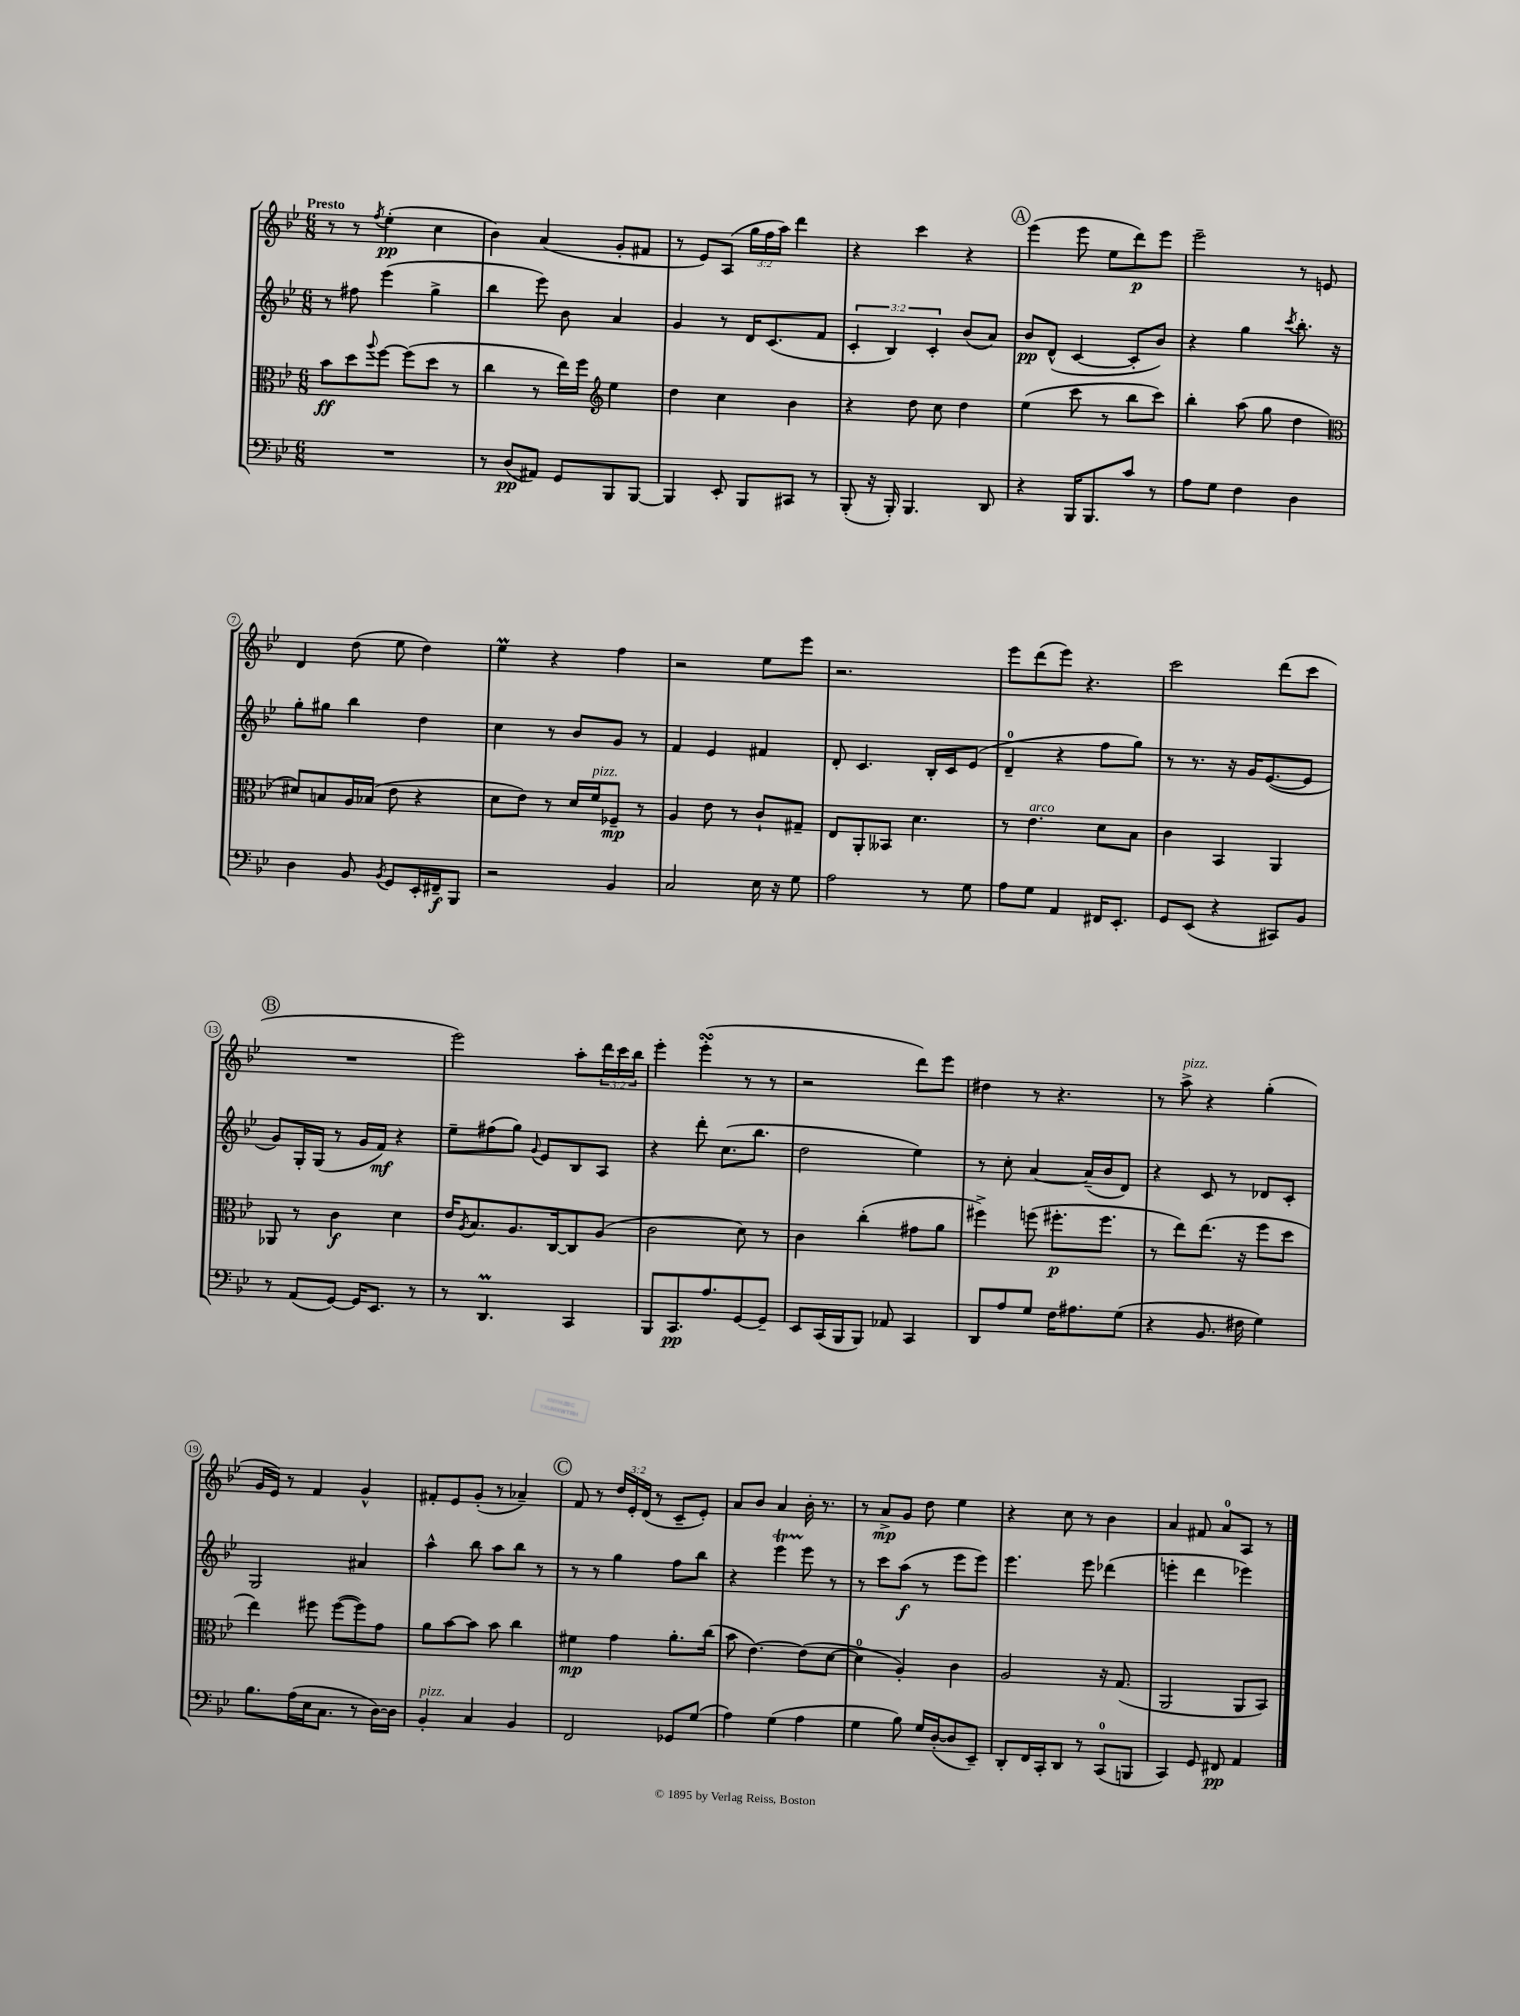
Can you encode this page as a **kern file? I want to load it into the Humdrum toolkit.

**kern	**dynam	**kern	**dynam	**kern	**dynam	**kern	**dynam
*part4	*part4	*part3	*part3	*part2	*part2	*part1	*part1
*staff4	*staff4	*staff3	*staff3	*staff2	*staff2	*staff1	*staff1
*clefF4	*	*clefC3	*	*clefG2	*	*clefG2	*
*k[b-e-]	*	*k[b-e-]	*	*k[b-e-]	*	*k[b-e-]	*
*M6/8	*	*M6/8	*	*M6/8	*	*M6/8	*
=1	=1	=1	=1	=1	=1	=1	=1
!	!	!	!	!	!	!LO:TX:a:B:t=Presto	!
2.r	.	8b-\L	ff	8r	.	8r	.
.	.	8dd\	.	8ff#X\	.	8r	.
.	.	8qqaa/	.	.	.	8qff/	.
.	.	[8ff\J	.	(4eee-\	.	(4ee-'\	pp
.	.	(8ff\L]	.	.	.	.	.
.	.	8dd\J	.	4gg^\	.	4cc\	.
.	.	8r	.	.	.	.	.
=2	=2	=2	=2	=2	=2	=2	=2
8r	.	4cc\	.	4bb-\	.	4b-\)	.
(8D/L	pp	.	.	.	.	.	.
8AA#X/J)	.	8r	.	8eee-\)	.	(4a/	.
8GG/L	.	16ee-\LL)	.	8b-\	.	.	.
.	.	16ff\JJ	.	.	.	.	.
*	*	*clefG2	*	*	*	*	*
8BBB-/	.	4ee-\	.	4a/	.	8g'/L	.
[8BBB-/J	.	.	.	.	.	8f#X/J	.
=3	=3	=3	=3	=3	=3	=3	=3
4BBB-/]	.	4dd\	.	4g/	.	8r	.
.	.	.	.	.	.	8e-/L)	.
8EE-'/	.	4cc\	.	8r	.	(8A/J	.
8BBB-/L	.	.	.	16d/KL	.	24gg\LL	.
.	.	.	.	.	.	24ff\	.
.	.	.	.	(8.c/	.	.	.
.	.	.	.	.	.	24aa\JJ)	.
8CC#X/J	.	4b-\	.	.	.	4ddd\	.
8r	.	.	.	8f/J	.	.	.
=4	=4	=4	=4	=4	=4	=4	=4
(8BBB-'/	.	4r	.	6c'/	.	4r	.
16r	.	.	.	.	.	.	.
.	.	.	.	6B-/)	.	.	.
16BBB-'/)	.	.	.	.	.	.	.
4.BBB-/	.	8dd\	.	.	.	4ccc\	.
.	.	.	.	6c'/	.	.	.
.	.	8cc\	.	.	.	.	.
.	.	4dd\	.	(8b-/L	.	4r	.
8DD/	.	.	.	8a/J)	.	.	.
!!LO:REH:place=s1:t=A
=5	=5	=5	=5	=5	=5	=5	=5
4r	.	(4ee-\	.	8b-/L	pp	(4eee-\	.
.	.	.	.	(8d^^/J	.	.	.
16BBB-/KL	.	8ccc\	.	[4c/	.	8eee-\	.
8.BBB-/	.	.	.	.	.	.	.
.	.	8r	.	.	.	8ee-\L	.
8c/J	.	8bb-\L	.	8c'/L]	.	8ddd\)	p
8r	.	8ccc\J)	.	8b-/J)	.	8eee-\J	.
=6	=6	=6	=6	=6	=6	=6	=6
8A\L	.	4bb-'\	.	4r	.	2eee-~\	.
8G\J	.	.	.	.	.	.	.
4F\	.	(8aa\	.	4gg\	.	.	.
.	.	8gg\	.	.	.	.	.
.	.	.	.	8qccc/	.	.	.
4D\	.	4dd\	.	8.bb-'\	.	8r	.
.	.	.	.	.	.	8en/	.
.	.	.	.	16r	.	.	.
!!LO:LB:g=z
=7	=7	=7	=7	=7	=7	=7	=7
*	*	*clefC3	*	*	*	*	*
4D\	.	8d#X/L)	.	8gg'\L	.	4d/	.
.	.	8Bn/	.	8gg#X\J	.	.	.
8BB-/	.	16A/L	.	4bb-\	.	(8dd\	.
.	.	(16B-X/JJ	.	.	.	.	.
8qBB-/	.	.	.	.	.	.	.
8GG/L	.	8e-\	.	.	.	8ee-\	.
16EE-'/L	.	4r	.	4dd\	.	4dd\)	.
16FF#X~/J	f	.	.	.	.	.	.
8BBB-/J	.	.	.	.	.	.	.
=8	=8	=8	=8	=8	=8	=8	=8
2r	.	8d\L	.	4cc\	.	4ee-M\	.
.	.	8e-\J)	.	.	.	.	.
.	.	8r	.	8r	.	4r	.
.	.	16d/LL	.	8b-/L	.	.	.
!	!	!LO:TX:a:i:t=pizz.	!	!	!	!	!
.	.	16f/J	.	.	.	.	.
4BB-/	.	8F-X~/J	mp	8g/J	.	4ff\	.
.	.	8r	.	8r	.	.	.
=9	=9	=9	=9	=9	=9	=9	=9
2C/	.	4A/	.	4f/	.	2r	.
.	.	8e-\	.	4e-/	.	.	.
.	.	8r	.	.	.	.	.
16E-\	.	8c`/L	.	4f#X/	.	8ee-\L	.
16r	.	.	.	.	.	.	.
8G\	.	8G#X~/J	.	.	.	8eee-\J	.
=10	=10	=10	=10	=10	=10	=10	=10
2A\	.	8E-/L	.	8d'/	.	2.r	.
.	.	8AA'/	.	4.c/	.	.	.
.	.	8BB--X/J	.	.	.	.	.
.	.	4.d\	.	.	.	.	.
8r	.	.	.	16B-'/LL	.	.	.
.	.	.	.	16c/J	.	.	.
8G\	.	.	.	(8e-/J	.	.	.
=11	=11	=11	=11	=11	=11	=11	=11
8A\L	.	8r	.	4d~/	.	8eee-\L	.
!	!	!LO:TX:a:i:t=arco	!	!	!	!	!
8G\J	.	4.e-\	.	.	.	(8ddd\	.
4AA/	.	.	.	4r	.	8eee-\J)	.
.	.	.	.	.	.	4.r	.
16FF#X/KL	.	8d\L	.	8ff\L	.	.	.
8.EE-'/J	.	.	.	.	.	.	.
.	.	8B-\J	.	8gg\J)	.	.	.
=12	=12	=12	=12	=12	=12	=12	=12
8GG/L	.	4c\	.	8r	.	2ccc\	.
(8EE-/J	.	.	.	8.r	.	.	.
4r	.	4BB-/	.	.	.	.	.
.	.	.	.	16r	.	.	.
.	.	.	.	16g/KL	.	.	.
.	.	.	.	([8.e-/	.	.	.
8CC#X/L)	.	4AA/	.	.	.	(8ddd\L	.
8BB-/J	.	.	.	8e-/J]	.	8ccc\J	.
!!LO:LB:g=z
!!LO:REH:place=s1:t=B
=13	=13	=13	=13	=13	=13	=13	=13
8r	.	8AA-X/	.	8g/L)	.	2.r	.
(8AA/L	.	8r	.	16G'/L	.	.	.
.	.	.	.	(16G/JJ	.	.	.
[8GG/J)	.	4c\	f	8r	.	.	.
16GG/KL]	.	.	.	16g/LL	.	.	.
8.EE-/J	.	.	.	16f/JJ)	mf	.	.
.	.	4d\	.	4r	.	.	.
8r	.	.	.	.	.	.	.
=14	=14	=14	=14	=14	=14	=14	=14
8r	.	16e-/KL	.	8ee-~\L	.	2eee-\)	.
.	.	8qA/	.	.	.	.	.
.	.	8.B-/	.	.	.	.	.
4.DDm/	.	.	.	(8ff#X\	.	.	.
.	.	8.A/	.	8gg\J)	.	.	.
.	.	.	.	8qqg/	.	.	.
.	.	.	.	8e-/L	.	.	.
.	.	[16C/k	.	.	.	.	.
4CC/	.	8C/]	.	8B-/	.	8aa'\L	.
.	.	(8A/J	.	8A/J	.	24ddd\L	.
.	.	.	.	.	.	24ccc\	.
.	.	.	.	.	.	24bb-\JJ	.
=15	=15	=15	=15	=15	=15	=15	=15
8BBB-/L	.	2c\	.	4r	.	4eee-'\	.
8.CC/	pp	.	.	.	.	.	.
.	.	.	.	8ddd'\	.	(4eee-sSSs'\	.
8.A/	.	.	.	.	.	.	.
.	.	.	.	(8.cc\L	.	.	.
[8GG/	.	8d\)	.	.	.	8r	.
.	.	.	.	8.bb-\J	.	.	.
8GG~/J]	.	8r	.	.	.	8r	.
=16	=16	=16	=16	=16	=16	=16	=16
8EE-/L	.	4c\	.	2dd\	.	2r	.
(16CC/L	.	.	.	.	.	.	.
16BBB-/J	.	.	.	.	.	.	.
8BBB-/J)	.	(4cc'\	.	.	.	.	.
8AA-X/	.	.	.	.	.	.	.
4CC/	.	8g#X\L	.	4ee-\)	.	8ddd\L)	.
.	.	8a\J	.	.	.	8eee-\J	.
=17	=17	=17	=17	=17	=17	=17	=17
8DD/L	.	4ff#X^\)	.	8r	.	4dd#X\	.
8A/	.	.	.	8cc'\	.	.	.
8G/J	.	(8ffn\	.	[4a/	.	8r	.
16F\KL	.	8.ff#X'\L	p	.	.	4.r	.
8.A#X\	.	.	.	.	.	.	.
.	.	.	.	(16a~/LL]	.	.	.
.	.	8.ff#\J	.	16b-/J	.	.	.
(8G\J	.	.	.	8d/J)	.	.	.
=18	=18	=18	=18	=18	=18	=18	=18
4r	.	8r	.	4r	.	8r	.
!	!	!	!	!	!	!LO:TX:a:i:t=pizz.	!
.	.	8ee-\L)	.	.	.	8aa^\	.
8.BB-/	.	(8.ee-\J	.	8c/	.	4r	.
.	.	.	.	8r	.	.	.
16F#X\	.	16r	.	.	.	.	.
4G\)	.	8ff\L	.	8d-X/L	.	(4gg'\	.
.	.	8dd\J	.	8c'/J	.	.	.
!!LO:LB:g=z
=19	=19	=19	=19	=19	=19	=19	=19
8.B-\L	.	4ee-\)	.	2G/	.	16g/LL	.
.	.	.	.	.	.	16e-/JJ)	.
.	.	.	.	.	.	8r	.
(16A\L	.	.	.	.	.	.	.
16E-\J	.	8ff#X\	.	.	.	4f/	.
8.C\J	.	.	.	.	.	.	.
.	.	([8ff#\L	.	.	.	.	.
8r	.	8ff#\])	.	4a#X/	.	4g^^/	.
[16D\LL)	.	8g\J	.	.	.	.	.
16D\JJ]	.	.	.	.	.	.	.
=20	=20	=20	=20	=20	=20	=20	=20
!LO:TX:a:i:t=pizz.	!	!	!	!	!	!	!
4BB-'/	.	8a\L	.	4aa^^\	.	8f#X'/L	.
.	.	[8b-\	.	.	.	8e-/	.
4C/	.	8b-\J]	.	8bb-\	.	(8g'/J	.
.	.	8b-\	.	8aa\L	.	8r	.
4BB-/	.	4cc\	.	8bb-\J	.	4a-X~/)	.
.	.	.	.	8r	.	.	.
!!LO:REH:place=s1:t=C
=21	=21	=21	=21	=21	=21	=21	=21
2FF/	.	4f#X\	mp	8r	.	8f/	.
.	.	.	.	8r	.	8r	.
.	.	4g\	.	4gg\	.	24dd/LL	.
.	.	.	.	.	.	24e-'/	.
.	.	.	.	.	.	(24d/JJ	.
.	.	.	.	.	.	8r	.
8GG-X/L	.	8.a'\L	.	8ff\L	.	8c~/L	.
(8G/J	.	.	.	8bb-\J	.	8e-'/J)	.
.	.	(16cc\Jk	.	.	.	.	.
=22	=22	=22	=22	=22	=22	=22	=22
4A\)	.	8b-\	.	4r	.	8a/L	.
.	.	[4.e-\)	.	.	.	8b-/J	.
(4G\	.	.	.	4eee-T\	.	4a/	.
4A\	.	(8e-\L]	.	8eee-\	.	16b-'\	.
.	.	.	.	.	.	8.r	.
.	.	[8d\J	.	8r	.	.	.
=23	=23	=23	=23	=23	=23	=23	=23
4G\	.	4d\]	.	8r	.	8r	.
.	.	.	.	8ccc\L	.	8a^/L	mp
8B-\)	.	4A'/)	.	(8aa\J	f	8g/J	.
16G/LL	.	.	.	8r	.	8dd\	.
([16D'/J	.	.	.	.	.	.	.
8D/]	.	4c\	.	8eee-\L	.	4ee-\	.
8EE-~/J)	.	.	.	8eee-\J)	.	.	.
=24	=24	=24	=24	=24	=24	=24	=24
8DD'/L	.	2A/	.	4.eee-\	.	4r	.
16FF/L	.	.	.	.	.	.	.
16CC'/J	.	.	.	.	.	.	.
8DD/J	.	.	.	.	.	8cc\	.
8r	.	.	.	8eee-\	.	8r	.
(8CC/L	.	16r	.	(4ddd-X\	.	4b-\	.
.	.	(8.G/	.	.	.	.	.
8BBBn/J	.	.	.	.	.	.	.
=25	=25	=25	=25	=25	=25	=25	=25
4CC/)	.	2AA/	.	4eeen'\	.	4a/	.
8GG/	.	.	.	4ddd\	.	8f#X/	.
8FF#X/	pp	.	.	.	.	8a/L	.
4AA/	.	8AA/L	.	4eee-X\)	.	8A/J	.
.	.	8BB-/J)	.	.	.	8r	.
==	==	==	==	==	==	==	==
*-	*-	*-	*-	*-	*-	*-	*-
